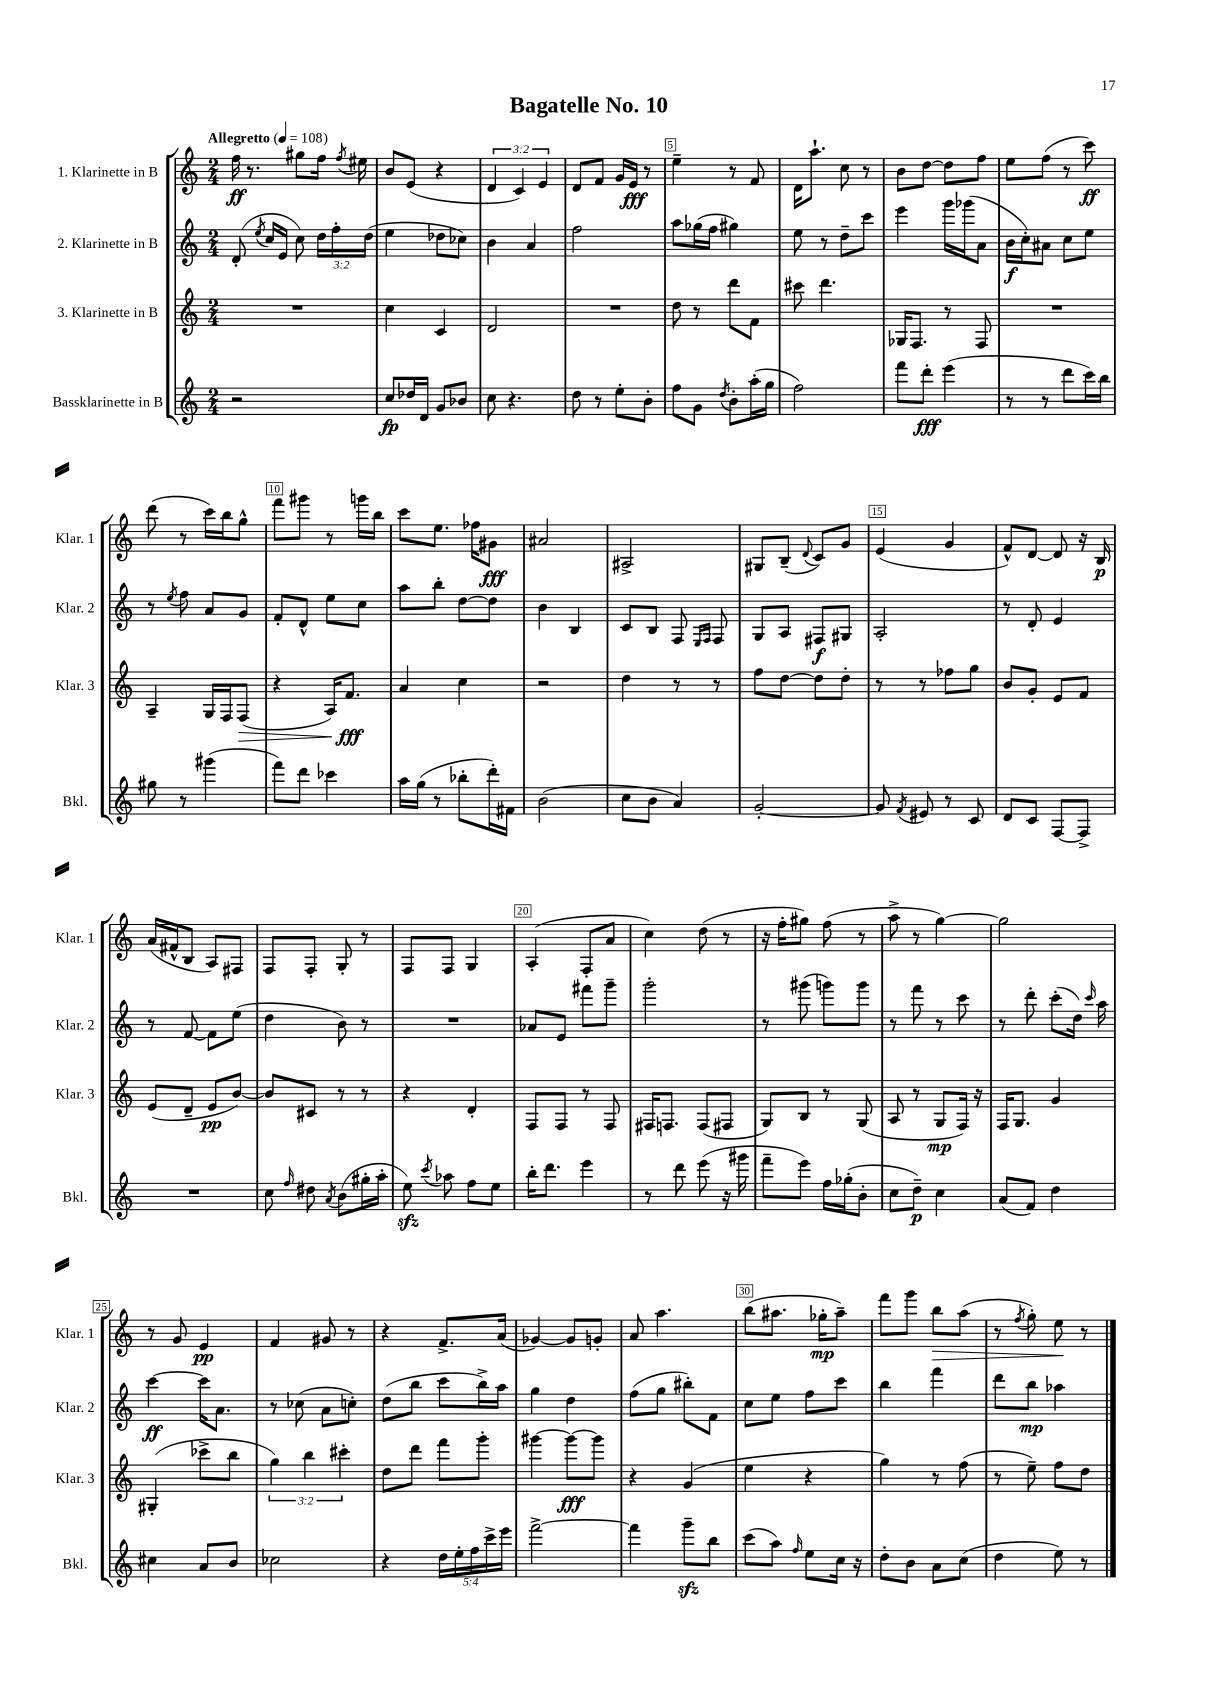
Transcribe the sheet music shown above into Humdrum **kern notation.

**kern	**kern	**kern	**kern
*staff4	*staff3	*staff2	*staff1
*clefG2	*clefG2	*clefG2	*clefG2
*k[]	*k[]	*k[]	*k[]
*M2/4	*M2/4	*M2/4	*M2/4
*MM108	*MM108	*MM108	*MM108
2r	2r	(8d'/	16ff\
.	.	.	8.r
.	.	8qee/	.
.	.	16cc/LL	.
.	.	16e/JJ	.
.	.	8cc\)	8gg#\L
.	.	24dd\LL	16ff\Jk
.	.	24ff'\	.
.	.	.	8qff/
.	.	.	16ee#\
.	.	(24dd\JJ	.
=	=	=	=
8cc/L	4cc\	4ee\	8b/L
16dd-/L	.	.	(8e/J
16d/JJ	.	.	.
8g/L	4c/	8dd-\L	4r
8b-/J	.	8cc-\J)	.
=	=	=	=
8cc\	2d/	4b\	6d/
4.r	.	.	.
.	.	.	6c/)
.	.	4a/	.
.	.	.	6e/
=	=	=	=
8dd\	2r	2ff\	8d/L
8r	.	.	8f/J
8ee'\L	.	.	16g/LL
.	.	.	16e/JJ
8b'\J	.	.	8r
=	=	=	=
8ff\L	8dd\	8aa\L	4ee~\
8g\J	8r	(16gg-\L	.
.	.	16ff\JJ	.
8qdd/	.	.	.
8b'\L	8ddd\L	4gg#\)	8r
(16aa'\L	8f\J	.	8f/
16gg\JJ	.	.	.
=	=	=	=
2ff\)	8ccc#\	8ee\	16d\LK
.	.	.	8.aa`\J
.	4.ddd\	8r	.
.	.	8dd~\L	8cc\
.	.	8ccc\J	8r
=	=	=	=
8fff\L	16G-/LK	4eee\	8b\L
.	8.F/J	.	.
8ddd'\J	.	.	[8dd\J
(4eee\	8r	16ggg\LL	8dd\]L
.	.	(16ggg-\J	.
.	8F/	8a\J	8ff\J
=	=	=	=
8r	2r	16b\LL	8ee\L
.	.	16cc'\J)	.
8r	.	8a#\J	(8ff\J
8ddd\L	.	8cc\L	8r
16ccc\L)	.	8ee\J	8ccc\)
16bb\JJ	.	.	.
=	=	=	=
8gg#\	4A~/	8r	(8ddd\
.	.	8qee/	.
8r	.	8ff\	8r
(4ggg#\	16G/LL	8a/L	16ccc\LL)
.	16F/J	.	16bb\J
.	(8F/J	8g/J	8gg^^\J
=	=	=	=
8fff\L)	4r	8f'/L	8fff\L
8ddd\J	.	8d^^/J	8ggg#\J
4ccc-\	16A/LK)	8ee\L	8r
.	8.f/J	.	.
.	.	8cc\J	16ggg\LL
.	.	.	16bb\JJ
=	=	=	=
16aa\LL	4a/	8aa\L	8ccc\L
(16gg\JJ	.	.	.
8r	.	8bb'\J	8.ee\J
8bb-'\L	4cc\	[8dd\L	.
.	.	.	16ff-\LK
16ddd'\L)	.	8dd\]J	8g#\J
16f#\JJ	.	.	.
=	=	=	=
(2b\	2r	4b\	2a#/
.	.	4B/	.
=	=	=	=
8cc\L	4dd\	8c/L	2A#^/
8b\J	.	8B/J	.
4a/)	8r	8F/	.
.	.	16qqE/LL	.
.	.	16qqF/JJ	.
.	8r	8F/	.
=	=	=	=
[2g'/	8ff\L	8G/L	8G#/L
.	[8dd\J	8A/J	(8B~/J
.	.	.	8qqd/
.	8dd\]L	8F#/L	8c/L)
.	8dd'\J	8G#/J	8g/J
=	=	=	=
8g/]	8r	2A'/	(4e/
8qf/	.	.	.
8e#/	8r	.	.
8r	8ff-\L	.	4g/
8c/	8gg\J	.	.
=	=	=	=
8d/L	8b/L	8r	8f^^/L)
8c/J	8g'/J	8d'/	[8d/J
[8F/L	8e/L	4e/	8d/]
8F^/]J	8f/J	.	16r
.	.	.	16B/
=	=	=	=
2r	(8e/L	8r	(16a/LL
.	.	.	16f#^^/J
.	8d~/J	[8f/	8B/J
.	8e/L	8f\]L	8A/L)
.	[8b/J)	(8ee\J	8F#/J
=	=	=	=
8cc\	8b/]L	4dd\	8F/L
16qqff/	.	.	.
8dd#\	8c#/J	.	8F'/J
8qa/	.	.	.
(8b\L	8r	8b\)	8G'/
16gg#'\L	8r	8r	8r
16aa'\JJ	.	.	.
=	=	=	=
8ee\)	4r	2r	8F/L
8qccc/	.	.	.
8aa-\	.	.	8F/J
8ff\L	4d'/	.	4G/
8ee\J	.	.	.
=	=	=	=
16bb'\LK	8F/L	8a-/L	(4A'/
8.ddd\J	.	.	.
.	8F/J	8e/J	.
4eee\	8r	8fff#\L	8F'/L
.	8F/	8ggg~\J	8a/J
=	=	=	=
8r	16F#/LK	2ggg'\	4cc\)
.	8.F/J	.	.
8ddd\	.	.	.
(8eee\	(8F/L	.	(8dd\
16r	8F#/J	.	8r
16ggg#\	.	.	.
=	=	=	=
8fff~\L	8G/L)	8r	16r
.	.	.	16ff'\LK
8eee\J)	8B/J	(8ggg#\	8gg#\J)
16ff\LL	8r	8ggg\L)	(8ff\
(16gg-'\J	.	.	.
8b'\J	(8G/	8ggg\J	8r
=	=	=	=
8cc\L	8A/	8r	8aa^\
8dd~\J)	8r	8fff\	8r
4cc\	8G/L	8r	[4gg\)
.	16F/Jk)	8ccc\	.
.	16r	.	.
=	=	=	=
(8a/L	16F/LK	8r	2gg\]
.	8.G/J	.	.
8f/J)	.	8ddd'\	.
4dd\	4g/	(8ccc'\L	.
.	.	16dd\Jk)	.
.	.	16qqccc/	.
.	.	16aa\	.
=	=	=	=
4cc#\	(4G#'/	[4ccc\	8r
.	.	.	8g/
8a/L	8ccc-^\L	16ccc\]LK	4e/
.	.	8.a\J	.
8b/J	8bb\J	.	.
=	=	=	=
2cc-\	6gg\)	8r	4f/
.	.	(8cc-\	.
.	6bb\	.	.
.	.	8a\L	8g#/
.	6ccc#'\	.	.
.	.	8cc'\J)	8r
=	=	=	=
4r	8dd\L	(8dd\L	4r
.	8ddd\J	8bb\J	.
20dd\LL	8fff\L	8ccc\L	8.f^/L
20ee'\	.	.	.
20ff\	.	.	.
.	8ggg'\J	16bb^\L)	.
20ccc^\	.	.	.
.	.	16aa\JJ	(16a/Jk
20eee\JJ	.	.	.
=	=	=	=
[2fff^\	[4ggg#\	4gg\	[4g-/)
.	8ggg#\_L	4dd\	8g-/]L
.	8ggg#\]J	.	8g'/J
=	=	=	=
4fff\]	4r	(8ff\L	8a/
.	.	8gg\J	4.aa\
8ggg~\L	(4g/	8bb#'\L)	.
8bb\J	.	8f\J	.
=	=	=	=
(8ccc\L	4ee\	8cc\L	(8bb\L
8aa\J)	.	8ee\J	8.aa#\J
16qqff/	.	.	.
8ee\L	4r	8ff\L	.
.	.	.	16gg-'\LK
16cc\Jk	.	8ccc\J	8aa#~\J)
16r	.	.	.
=	=	=	=
8dd'\L	4gg\)	4bb\	8fff\L
8b\J	.	.	8ggg\J
8a\L	8r	4fff\	8bb\L
(8cc\J	(8ff\	.	(8aa\J
=	=	=	=
4dd\	8r	8ddd\L	8r
.	.	.	8qff/
.	8ee~\)	8bb\J	8gg'\)
8ee\)	8ff\L	4aa-\	8ee\
8r	8dd\J	.	8r
==	==	==	==
*-	*-	*-	*-
